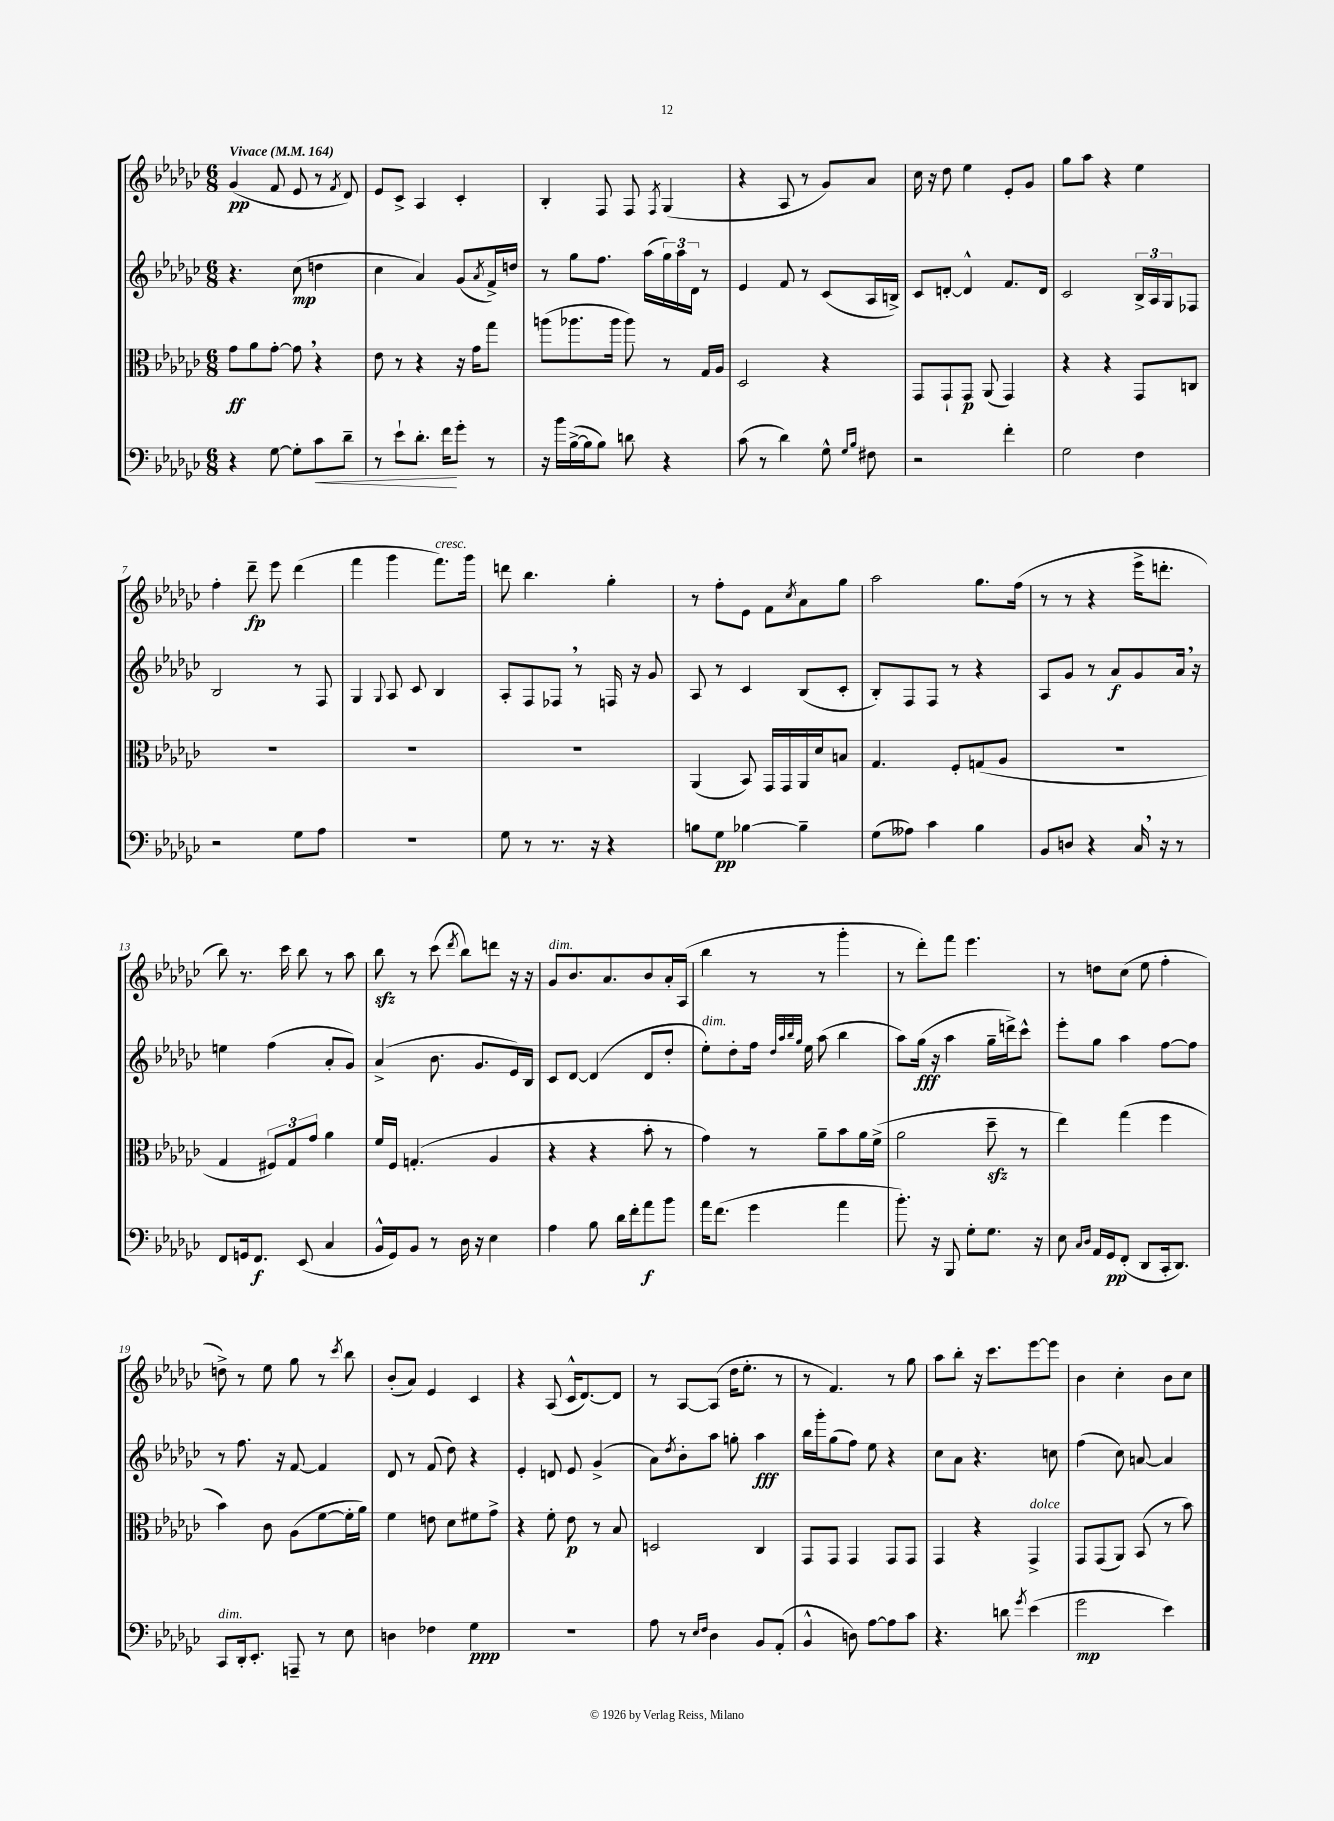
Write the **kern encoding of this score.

**kern	**kern	**kern	**kern
*staff4	*staff3	*staff2	*staff1
*clefF4	*clefC3	*clefG2	*clefG2
*k[b-e-a-d-g-c-]	*k[b-e-a-d-g-c-]	*k[b-e-a-d-g-c-]	*k[b-e-a-d-g-c-]
*M6/8	*M6/8	*M6/8	*M6/8
*MM164	*MM164	*MM164	*MM164
4r	8g-\L	4.r	(4g-/
.	8a-\	.	.
[8G-\	[8g-'\J	.	8f/
8G-'\]L	8g-\]	(8cc-\	8e-/
8c-\	4r	4dd\	8r
.	.	.	8qf/
8d-~\J	.	.	8d-/)
=	=	=	=
8r	8e-\	4cc-\	8e-/L
8e-`\L	8r	.	8c-^/J
8.d-'\J	4r	4a-/)	4A-/
16f\LK	.	.	.
8g-'\J	16r	(8g-/L	4c-'/
.	16g-\LK	.	.
.	.	8qa-/	.
8r	8gg-\J	16f^/L)	.
.	.	16dd/JJ	.
=	=	=	=
16r	(8aa\L	8r	4B-'/
16b-\LL	.	.	.
([16B-^\	8.aa-\	8gg-\L	.
16B-\]J	.	.	.
8B-\J)	.	8.ff\J	8F/
.	16aa-\Jk	.	.
8d\	8aa-\)	.	8F/
.	.	(16aa-\LL	.
.	.	.	8qF/
4r	8r	24gg-\)	(4G-/
.	.	24aa-\	.
.	.	24d-\JJ	.
.	16G-/LL	8r	.
.	16A-/JJ	.	.
=	=	=	=
(8c-\	2D-/	4e-/	4r
8r	.	.	.
4d-\)	.	8f/	8A-/
.	.	8r	8r
8G-^^\	4r	(8c-/L	8g-/L)
16qqG-/LL	.	.	.
16qqB-/JJ	.	.	.
8F#\	.	16A-/L	8a-/J
.	.	16B^/JJ)	.
=	=	=	=
2r	8GG-/L	8c-/L	16cc-\
.	.	.	16r
.	8GG-`/	[8d'/J	8dd-\
.	8GG-/J	4d^^/]	4ee-\
.	(8AA-/	.	.
4f'\	4GG-/)	8.f/L	8e-'/L
.	.	.	8g-/J
.	.	16d/Jk	.
=	=	=	=
2G-\	4r	2c-/	8gg-\L
.	.	.	8aa-\J
.	4r	.	4r
4F\	8GG-/L	24B-^/LL	4ee-\
.	.	24A-/	.
.	.	24G-/J	.
.	8C/J	8F-/J	.
=	=	=	=
2r	2.r	2B-/	4ff'\
.	.	.	8ddd-~\
.	.	.	8eee-\
8G-\L	.	8r	(4ddd-\
8A-\J	.	8F/	.
=	=	=	=
2.r	2.r	4G-/	4fff\
.	.	8qqG-/	.
.	.	8A-/	4ggg-\
.	.	8c-/	.
.	.	4B-/	8.fff\L)
.	.	.	16ggg-\Jk
=	=	=	=
8G-\	2.r	8A-'/L	8ddd\
8r	.	8F/	4.bb-\
8.r	.	8F-/J	.
.	.	8r	.
16r	.	.	.
4r	.	16F/	4gg-'\
.	.	16r	.
.	.	8g-/	.
=	=	=	=
8B\L	(4AA-/	8A-/	8r
8G-\J	.	8r	8ff'\L
[4B-\	8BB-/)	4c-/	8e-\J
.	16GG-/LL	.	8f\L
.	16GG-/	.	.
.	.	.	8qcc-/
4B-~\]	16AA-/	(8B-/L	8a-\
.	16d-/J	.	.
.	8B/J	8c-'/J	8gg-\J
=	=	=	=
(8G-\L	4.G-/	8B-'/L)	2aa-\
8A--\J)	.	8F/	.
4c-\	.	8F/J	.
.	8F'/L	8r	.
4B-\	(8G/	4r	8.gg-\L
.	8A-/J	.	.
.	.	.	(16ff\Jk
=	=	=	=
8BB-/L	2.r	8A-/L	8r
8D/J	.	8g-/J	8r
4r	.	8r	4r
.	.	8a-/L	.
16C-/	.	8g-/	16eee-^\LK
16r	.	.	8.ddd'\J
8r	.	16a-/Jk	.
.	.	16r	.
=	=	=	=
8FF/L	4G-/	4ee\	8bb-\)
16GG/k	.	.	8.r
8.FF/J	.	.	.
.	12F#/L)	(4ff\	.
.	.	.	16ccc-\
.	12G-/	.	.
(8EE-/	.	.	8bb-\
.	12g-/J	.	.
4C-/	4a-\	8a-'/L	8r
.	.	8g-/J)	8aa-\
=	=	=	=
16BB-^^/LL	16f/LL	(4a-^/	8bb-\
16GG-/J)	16F/JJ	.	.
8BB-/J	(4.G'/	.	8r
8r	.	8.b-\	(8ccc-\
.	.	.	8qddd-/
16D-\	.	.	8bb-\L)
16r	.	8.g-/L	.
4E-\	4A-/	.	8ddd\J
.	.	16e-/L)	16r
.	.	16B-/JJ	16r
=	=	=	=
4A-\	4r	8c-/L	8g-/L
.	.	[8d-/J	8.b-/
8B-\	4r	(4d-/]	.
.	.	.	8.a-/
16d-\LL	.	.	.
16f'\J	.	.	.
8a-\	8b-'\	8d-/L	8b-/
8b-\J	8r	8dd-'/J	16a-'/L
.	.	.	(16A-/JJ
=	=	=	=
16a-\LK	4g-\)	8ee-'\L)	4bb-\
(8.f\J	.	.	.
.	.	8dd-'\	.
4g-\	8r	16ff\Jk	8r
.	.	32qqdd-/LLL	.
.	.	32qqaa-/	.
.	.	32qqbb-/	.
.	.	32qqgg-/JJJ	.
.	.	16ee-\	.
.	8a-~\L	(8aa-\	8r
4a-\	8b-\	4bb-\	4ggg-'\
.	16a-\L	.	.
.	(16f^\JJ	.	.
=	=	=	=
8.b-'\)	2a-\	8aa-\L)	8r
.	.	(16gg-\Jk	8ddd-'\L)
16r	.	16r	.
8BBB-/	.	4aa-\	8fff\J
8G-'\L	.	.	4.eee-\
8.G-\J	8dd-~\	16gg-~\LL	.
.	.	16ddd^\J)	.
.	8r	8ccc-^^\J	.
16r	.	.	.
=	=	=	=
8E-\	4ee-\)	8eee-'\L	8r
16qqC-/LL	.	.	.
16qqD-/JJ	.	.	.
16AA-/LL	.	8gg-\J	8dd\L
16GG-/J	.	.	.
(8FF'/J	(4gg-\	4aa-\	(8cc-\J
8DD-/L	.	.	8ee-\
16CC-'/k	4ff\	[8ff\L	4ff'\
8.DD-/J)	.	.	.
.	.	8ff\]J	.
=	=	=	=
8CC-/L	4b-\)	8r	8dd^\)
16DD-'/k	.	8.ff\	8r
8.EE-'/J	.	.	.
.	8c-\	.	8ee-\
.	.	16r	.
8AAA~/	(8A-\L	[8f/	8gg-\
8r	[8f\	4f/]	8r
.	.	.	8qccc-/
8E-\	16f'\]L	.	8bb-\
.	16a-\JJ)	.	.
=	=	=	=
4D\	4f\	8d-/	(8b-'/L
.	.	8r	8a-/J)
4F-\	8e\	(8f/	4e-/
.	8d-\L	8dd-\)	.
4G-\	8f#\	4r	4c-/
.	8g-^\J	.	.
=	=	=	=
2.r	4r	4e-'/	4r
.	8f'\	8d/	(8A-/
.	8e-\	8e-/	16c-^^/LK
.	.	.	[8.d-/)
.	8r	(4g-^/	.
.	8B-/	.	8d-/]J
=	=	=	=
8A-\	2D/	8a-\L)	8r
.	.	8qdd-/	.
8r	.	8b-'\	[8A-/L
16qqE-/LL	.	.	.
16qqF/JJ	.	.	.
4D-\	.	8aa-\J	(8A-/]J
.	.	8gg'\	16dd-\LK
.	.	.	8.ee-'\J
8BB-/L	4C-/	4aa-\	.
(8AA-'/J	.	.	8r
=	=	=	=
4BB-^^/	8GG-/L	16bb-\LL	8r
.	.	16ggg-'\J	.
.	8GG-/J	(8gg-\	4.f/)
8D\)	4GG-/	8ff\J)	.
[8A-\L	.	8ee-\	.
8A-\]	8GG-/L	4r	8r
8c-\J	8GG-/J	.	8gg-\
=	=	=	=
4.r	4GG-/	8cc-\L	8aa-\L
.	.	8a-\J	8bb-'\J
.	4r	4.r	16r
.	.	.	8.ccc-\L
8d\	.	.	.
8qg-/	.	.	.
(4e-\	4GG-^/	.	[8eee-\
.	.	8cc\	8eee-\]J
=	=	=	=
2g-\	8GG-/L	(4ff\	4b-\
.	(8GG-/	.	.
.	8AA-/J)	8cc-\)	4cc-'\
.	(8BB-/	[8a/	.
4e-\)	8r	4a/]	8b-\L
.	8b-\)	.	8cc-\J
==	==	==	==
*-	*-	*-	*-
